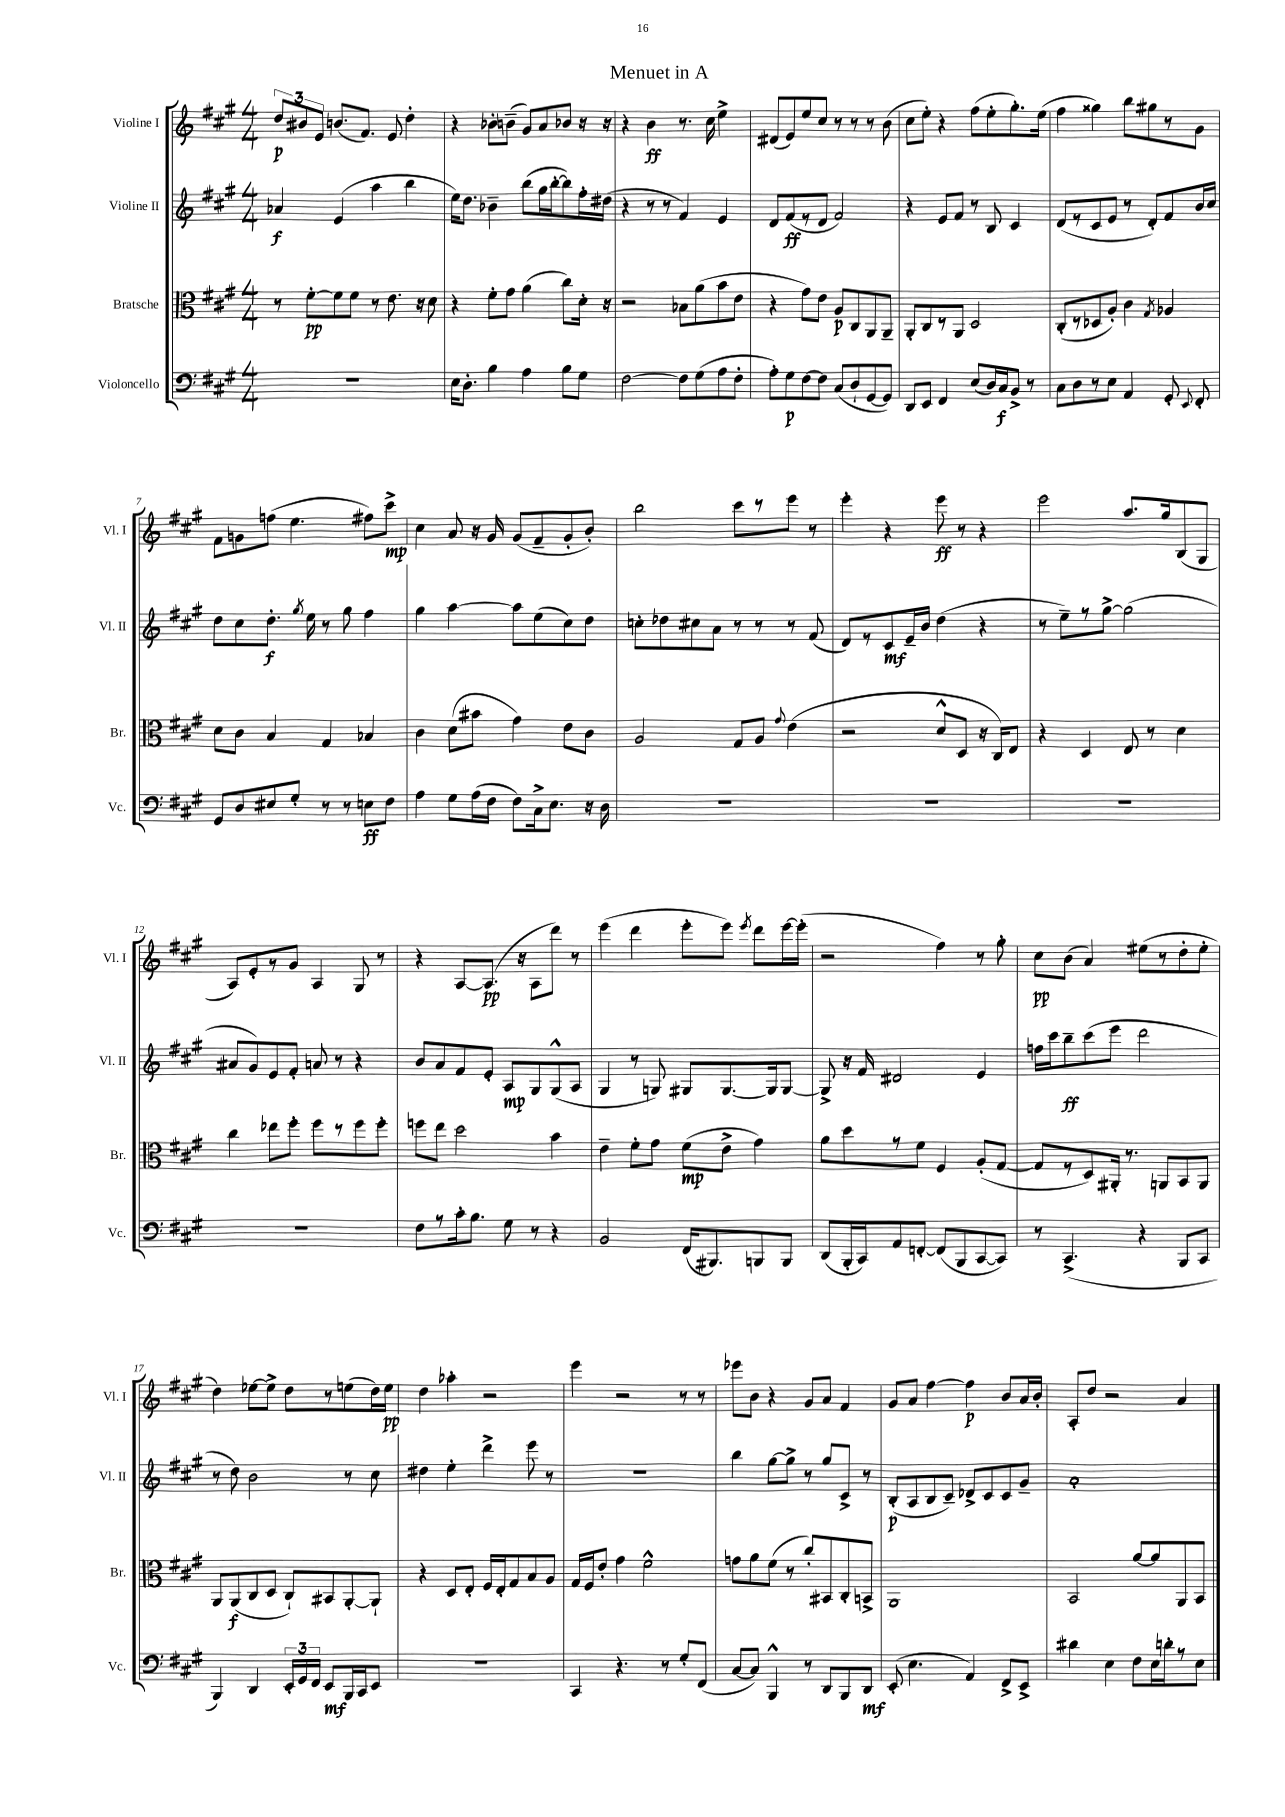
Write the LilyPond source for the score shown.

\header { title = "Menuet in A" }
<<
\new StaffGroup <<
\new Staff = "s0" \with { instrumentName = "Violine I" shortInstrumentName = "Vl. I" } {
    \clef treble \key a \major \numericTimeSignature \time 4/4
    \autoBeamOff \tuplet 3/2 { d''8[\p bis'8 e'8] } b'8.[( fis'8.]) e'8 d''4-. |
    r4 bes'8[-. b'8]--( gis'8[) a'8 bes'8] r16 r16 |
    r4 b'4\ff r8. cis''16 e''4-> |
    dis'8[( e'8) e''8 cis''8] r8 r8 r8 b'8( |
    cis''8[ e''8]-.) r4 fis''8[( e''8-. gis''8.-.) e''16]( |
    fis''4 gisis''4) b''8[ gis''8 r8 gis'8] |
    fis'8[ g'8 f''8]( e''4. fis''8[) cis'''8]->\mp |
    cis''4 a'8 r16 gis'16 gis'8[( fis'8-- gis'8-. b'8]-.) |
    b''2 cis'''8[ r8 e'''8] r8 |
    e'''4-. r4 e'''8\ff r8 r4 |
    e'''2 a''8.[ gis''16 b8( gis8] |
    a8[) e'8-. r8 gis'8] a4 gis8 r8 |
    r4 a8[~ a8.]\pp( r16 a8[ d'''8]) r8 |
    e'''4( d'''4 e'''8[-. e'''8]) \acciaccatura { e'''8 } d'''8[ e'''16~ e'''16]-.( |
    r2 fis''4) r8 gis''8-. |
    cis''8[\pp b'8]( a'4) eis''8[( r8 d''8-. eis''8]-. |
    d''4) ees''8[~ ees''8]-> d''8[ r8 e''8( d''16) e''16]\pp |
    d''4 aes''4-. r2 |
    e'''4 r2 r8 r8 |
    ees'''8[ b'8] r4 gis'8[ a'8] fis'4 |
    gis'8[ a'8] fis''4~ fis''4\p b'8[ a'16 b'16]-. |
    a8[-. d''8] r2 a'4 \bar "|." |
}
\new Staff = "s1" \with { instrumentName = "Violine II" shortInstrumentName = "Vl. II" } {
    \clef treble \key a \major \numericTimeSignature \time 4/4
    \autoBeamOff aes'4\f e'4( a''4 b''4 |
    e''16[) d''8.] bes'4-- b''8[( gis''16 b''16~-. b''8) fis''16-. dis''16]( |
    r4 r8 r8 fis'4) e'4 |
    d'8[ fis'8\ff( r8 d'8] fis'2) |
    r4 e'8[ fis'8] r8 b8 cis'4 |
    d'8[( r8 cis'8 e'8] r8 d'8[-.) fis'8 b'16 cis''16] |
    d''8[ cis''8 d''8.]-.\f \acciaccatura { gis''8 } e''16 r8 gis''8 fis''4 |
    gis''4 a''4~ a''8[ e''8( cis''8) d''8] |
    c''8[-. des''8 cis''8 a'8] r8 r8 r8 fis'8( |
    d'8[) r8 cis'8\mf e'16-- b'16] d''4( r4 |
    r8 e''8[--) r8 gis''8]~-> gis''2( |
    ais'8[ gis'8) e'8 fis'8]-. a'8 r8 r4 |
    b'8[ a'8 fis'8 e'8]-. a8[\mp gis8 gis8-^( a8] |
    gis4 r8 g8) gis8[ gis8.~ gis16 gis8]~ |
    gis8-> r16 fis'16 dis'2 e'4 |
    f''16[ cis'''16 b''8--\ff cis'''8( e'''8] d'''2 |
    r8 d''8) b'2 r8 cis''8 |
    dis''4 e''4-. d'''4-> e'''8 r8 |
    R1 |
    b''4 gis''8[~ gis''8]-> r8 gis''8[ cis'8]-> r8 |
    b8[-.\p( a8 b8 cis'8]--) des'8[-> cis'8 cis'8 gis'8]-- |
    a'1-. \bar "|." |
}
\new Staff = "s2" \with { instrumentName = "Bratsche" shortInstrumentName = "Br." } {
    \clef alto \key a \major \numericTimeSignature \time 4/4
    \autoBeamOff r8 fis'8[~-.\pp fis'8 fis'8] r8 e'8. r16 d'8 |
    r4 fis'8[-. gis'8] a'4( cis''8[) d'16]-. r16 |
    r2 bes8[ a'8( b'8 e'8] |
    r4 gis'8[) e'8] a8[\p cis8 a,8 a,8]-- |
    a,8[-. cis8 r8 a,8] d2 |
    cis8[-.( r8 des8 a8]-.) cis'4 \acciaccatura { gis8 } aes4 |
    d'8[ cis'8] b4 gis4 bes4 |
    cis'4 d'8[( bis'8] gis'4) e'8[ cis'8] |
    a2 gis8[ a8] \appoggiatura { gis'8 } e'4( |
    r2 d'8[-^ d8] r16 cis16[) e8] |
    r4 d4 e8 r8 d'4 |
    cis''4 ees''8[ fis''8]-. fis''8[ r8 fis''8 fis''8]-. |
    f''8[ e''8] d''2 b'4 |
    e'4-- fis'8[-. gis'8] fis'8[\mp( e'8]-> gis'4) |
    a'8[ d''8 r8 fis'8] fis4 a8[-.( gis8]~ |
    gis8[ r8 d8) ais,16]-. r8. a,8[ b,8 a,8] |
    a,8[ a,8\f( cis8 d8] cis8[-!) bis,8 a,8~-. a,8]-! |
    r4 d8[ e8]-. fis16[ e16-. gis8 b8 a8] |
    gis16[ fis16 e'8]-. gis'4 fis'2-^ |
    g'8[ a'8 fis'8]( r8 cis''8[-.) bis,8 cis8-. b,8]-> |
    a,1 |
    b,2 a'8[~ a'8 a,8 b,8] \bar "|." |
}
\new Staff = "s3" \with { instrumentName = "Violoncello" shortInstrumentName = "Vc." } {
    \clef bass \key a \major \numericTimeSignature \time 4/4
    \autoBeamOff R1 |
    e16[ d8.]-. b4 a4 b8[ gis8] |
    fis2~ fis8[ gis8( a8 fis8]-. |
    a8[-.) gis8\p fis8~ fis8] cis8[( d8-! gis,8~ gis,8]) |
    d,8[ e,8] fis,4 e8[( d16) cis16\f b,8]-> r8 |
    cis8[ d8 r8 e8] a,4 gis,8-. \appoggiatura { e,8 } fis,8-. |
    gis,8[ d8 eis8 gis8]-. r8 r8 e8[\ff fis8] |
    a4 gis8[ a16( fis16] fis8[) cis16-> e8.] r16 d16 |
    R1 |
    R1 |
    R1 |
    R1 |
    fis8[ r8 cis'16-. b8.] gis8 r8 r4 |
    b,2 fis,16[( bis,,8.) b,,8 b,,8] |
    d,8[( b,,16-. cis,16) a,8 f,8]~-. f,8[( b,,8 cis,8~ cis,8]) |
    r8 cis,4.->( r4 b,,8[ cis,8] |
    b,,4) d,4 \tuplet 3/2 { e,16[-. gis,16 fis,16] } e,8[\mf b,,16 cis,16 e,8] |
    R1 |
    cis,4 r4. r8 gis8[-. fis,8]( |
    cis8[~ cis8]) b,,4-^ r8 d,8[ b,,8 d,8]\mf |
    e,8-.( e4. a,4) fis,8[-> e,8]-> |
    dis'4 e4 fis8[ e16 d'16-. r8 e8] \bar "|." |
}
>>
>>
